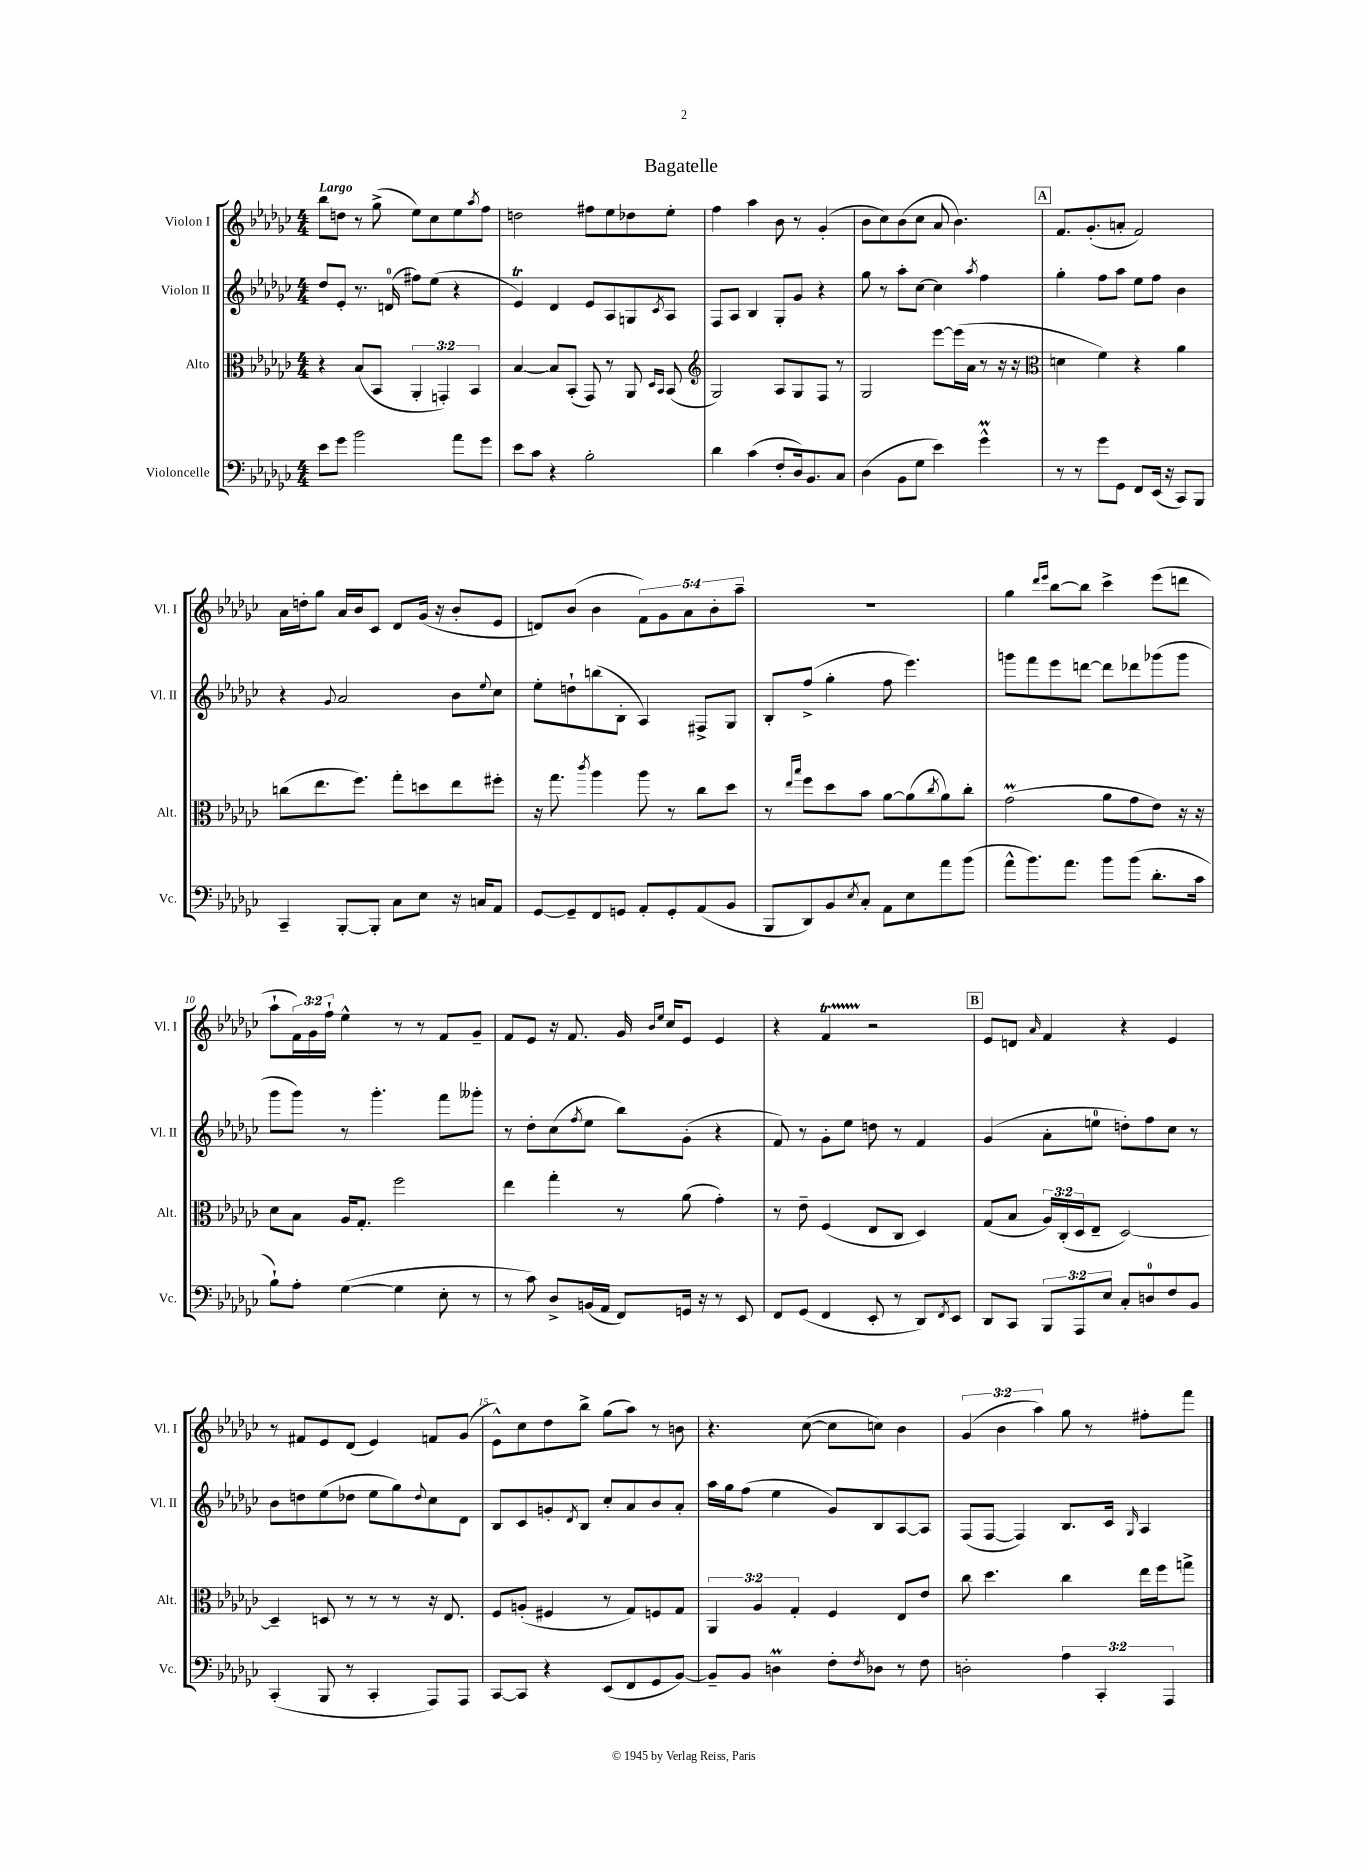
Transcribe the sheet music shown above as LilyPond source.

\header { title = "Bagatelle" }
<<
\new StaffGroup <<
\new Staff = "s0" \with { instrumentName = "Violon I" shortInstrumentName = "Vl. I" } {
    \clef treble \key ges \major \numericTimeSignature \time 4/4 \override Staff.TupletNumber.text = #tuplet-number::calc-fraction-text \tempo "Largo"
    bes''8 d''8 r8 ges''8->( ees''8) ces''8 ees''8 \acciaccatura { aes''8 } f''8 |
    d''2 fis''8 ees''8 des''8 ees''8-. |
    f''4 aes''4 bes'8 r8 ges'4-.( |
    bes'8 ces''8) bes'8( ces''8 aes'8 bes'4.) |
    \mark \markup { \box "A" } f'8. ges'8.-.( a'8-. f'2) |
    aes'16 d''16-. ges''8 aes'16 bes'16 ces'8 des'8 ges'16( r16 bes'8-. ees'8 |
    d'8) bes'8( bes'4 \tuplet 5/4 { f'8) ges'8 aes'8 bes'8-. aes''8-- } |
    R1 |
    ges''4 \grace { des'''16 ees'''16 } bes''8~ bes''8 ces'''4-> ees'''8( d'''8 |
    aes''8-! \tuplet 3/2 { f'16) ges'16 f''16-! } ees''4-^ r8 r8 f'8 ges'8-- |
    f'8 ees'8 r16 f'8. ges'16 \grace { bes'16 ees''16 } ces''16 ees'8 ees'4 |
    r4 f'4\startTrillSpan r2\stopTrillSpan |
    \mark \markup { \box "B" } ees'8 d'8 \grace { aes'16 } f'4 r4 ees'4 |
    r8 fis'8 ees'8 des'8( ees'4) f'8 ges'8( |
    ees'8-^) ces''8 des''8 bes''8-> ges''8( aes''8) r8 b'8 |
    r4. ces''8~( ces''8 c''8) bes'4 |
    \tuplet 3/2 { ges'4( bes'4 aes''4) } ges''8 r8 fis''8-. f'''8 \bar "|." |
}
\new Staff = "s1" \with { instrumentName = "Violon II" shortInstrumentName = "Vl. II" } {
    \clef treble \key ges \major \numericTimeSignature \time 4/4
    des''8 ees'8-. r8. d'16-0( fis''8) ees''8( r4 |
    ees'4\trill) des'4 ees'8 aes8 g8 \acciaccatura { ces'8 } aes8 |
    f8 aes8 bes4 ges8-. ges'8 r4 |
    ges''8 r8 aes''8-. ces''8~ ces''4 \acciaccatura { aes''8 } f''4 |
    \mark \markup { \box "A" } ges''4-. f''8 aes''8 ees''8 f''8 bes'4 |
    r4 \appoggiatura { ges'8 } aes'2 bes'8 \appoggiatura { ees''8 } ces''8 |
    ees''8-. d''8-! b''8( bes8-. aes4) fis8-> ges8 |
    bes8-. f''8->( ges''4-. f''8 ees'''4.) |
    g'''8 f'''8 ees'''8 d'''8~ d'''8 des'''8 ges'''8( ges'''8 |
    ges'''8 ges'''8) r8 ges'''4.-. f'''8 geses'''8-. |
    r8 des''8-. ces''8( \acciaccatura { f''8 } ees''8 bes''8) ges'8-.( r4 |
    f'8) r8 ges'8-. ees''8 d''8 r8 f'4 |
    \mark \markup { \box "B" } ges'4( aes'8-. e''8-0 d''8-.) f''8 ces''8 r8 |
    bes'8 d''8 ees''8( des''8 ees''8 ges''8) \appoggiatura { des''8 } ces''8 des'8 |
    bes8 ces'8 g'8-. \acciaccatura { des'8 } bes8 ces''8-. aes'8 bes'8 aes'8-. |
    aes''16 ges''16 f''8( ees''4 ges'8) bes8 aes8~ aes8 |
    f8( f8~ f4) bes8. ces'16 \grace { ges16 } aes4 \bar "|." |
}
\new Staff = "s2" \with { instrumentName = "Alto" shortInstrumentName = "Alt." } {
    \clef alto \key ges \major \numericTimeSignature \time 4/4 \override Staff.TupletNumber.text = #tuplet-number::calc-fraction-text
    r4 bes8( bes,8 \tuplet 3/2 { aes,4-. g,4-.) bes,4 } |
    bes4~ bes8 bes,8-.( ges,8) r8 aes,8 \grace { des16 bes,16 } bes,8( |
    \clef treble ges2) aes8 ges8 f8 r8 |
    ges2 ees'''8~ ees'''16( aes'16 r8 r16 r16 |
    \mark \markup { \box "A" } \clef alto d'4 f'4) r4 aes'4 |
    c''8( ees''8. f''8.) ges''8-. d''8 ees''8 fis''8-. |
    r16 ges''8. \acciaccatura { ces'''8 } aes''4 aes''8 r8 ces''8 des''8 |
    r8 \grace { ees''16 bes''16 } f''8 des''8 bes'8 aes'8~ aes'8( \acciaccatura { ces''8 } aes'8) ces''8-. |
    ges'2\prall( aes'8 ges'8 ees'8) r16 r16 |
    des'8 bes8 aes16 ges8.-. f''2 |
    ees''4 ges''4-. r8 aes'8( ges'4-.) |
    r8 ees'8-- f4( ees8 ces8 des4) |
    \mark \markup { \box "B" } ges8( bes8 \tuplet 3/2 { aes16) ces16-.( des16 } ees8-- des2~) |
    des4-- d8 r8 r8 r8 r16 ees8. |
    f8 a8-.( fis4 r8 ges8) f8 ges8 |
    \tuplet 3/2 { aes,4 aes4 ges4-. } f4 ees8 ees'8 |
    ces''8 des''4. ces''4 ees''16 f''16 g''8-> \bar "|." |
}
\new Staff = "s3" \with { instrumentName = "Violoncelle" shortInstrumentName = "Vc." } {
    \clef bass \key ges \major \numericTimeSignature \time 4/4 \override Staff.TupletNumber.text = #tuplet-number::calc-fraction-text
    ees'8 ges'8 bes'2 aes'8 ges'8 |
    ees'8 ces'8 r4 bes2-. |
    des'4 ces'4( f8-. des16) bes,8. ces8 |
    des4( bes,8 ges8 ees'4) ges'4-^\prall |
    \mark \markup { \box "A" } r8 r8 ges'8 ges,8 f,8 ees,16( r16 ces,8) bes,,8 |
    ces,4-- bes,,8~-. bes,,8-. ces8 ees8 r16 c16 aes,8 |
    ges,8~ ges,8-- f,8 g,8 aes,8-. g,8-. aes,8( bes,8 |
    bes,,8 des,8) bes,8 \acciaccatura { ees8 } ces8-. aes,8 ees8 aes'8 bes'8( |
    aes'8-^ bes'8.) aes'8. bes'8 bes'8( des'8.-. ces'16 |
    bes8-!) aes8-. ges4~( ges4 ees8-. r8 |
    r8 ces'8) des8-> b,16( aes,16 f,8) g,16 r16 r8 ees,8 |
    f,8 ges,8( f,4 ees,8-. r8 des,8) \acciaccatura { f,8 } ees,8 |
    \mark \markup { \box "B" } des,8 ces,8 \tuplet 3/2 { bes,,8 aes,,8 ees8 } ces8-. d8-0 f8 bes,8 |
    ces,4-.( bes,,8 r8 ces,4-. aes,,8) aes,,8 |
    ces,8~ ces,8 r4 ees,8( f,8 ges,8 bes,8~) |
    bes,8-- bes,8 d4\prall f8-. \acciaccatura { f8 } des8 r8 f8 |
    d2-. \tuplet 3/2 { aes4 ces,4-. aes,,4 } \bar "|." |
}
>>
>>
\layout { \context { \Score \override BarNumber.break-visibility = ##(#f #t #t) barNumberVisibility = #(every-nth-bar-number-visible 5) } }
